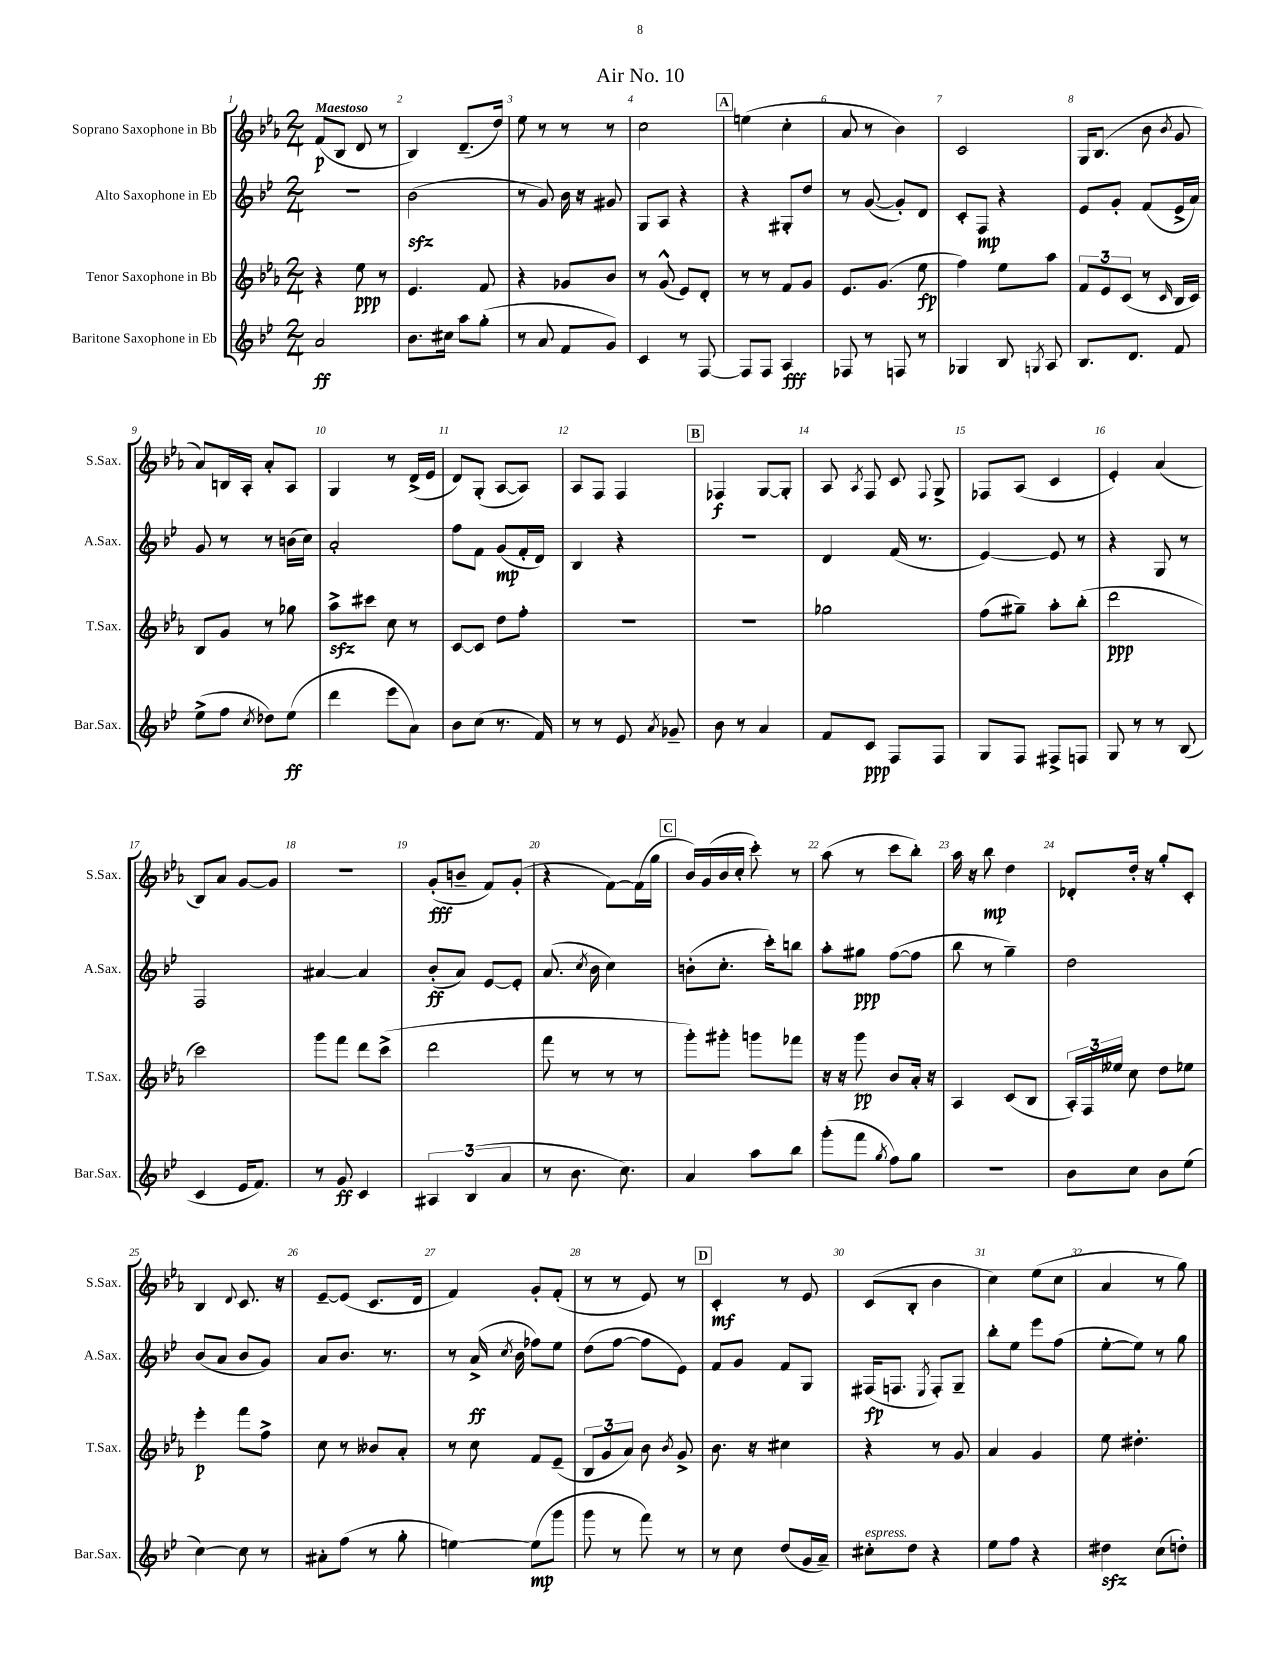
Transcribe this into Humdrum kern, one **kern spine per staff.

**kern	**kern	**kern	**kern
*staff4	*staff3	*staff2	*staff1
*clefG2	*clefG2	*clefG2	*clefG2
*k[b-e-]	*k[b-e-a-]	*k[b-e-]	*k[b-e-a-]
*M2/4	*M2/4	*M2/4	*M2/4
2a/	4r	2r	(8f/L
.	.	.	8B-/J
.	8ee-\	.	8d/
.	8r	.	8r
=	=	=	=
8.b-\L	4.e-/	(2b-\	4B-/)
16cc#\Jk	.	.	.
8aa\L	.	.	(8.d~/L
(8gg'\J	8f/	.	.
.	.	.	16dd/Jk)
=	=	=	=
8r	4r	8r	8ee-\
8a/	.	8g/)	8r
8f/L	8g-/L	16b-\	8r
.	.	16r	.
8g/J)	8b-/J	8g#/	8r
=	=	=	=
4c/	8r	8G/L	2cc\
.	(8g^^/	8A/J	.
8r	8e-/L)	4r	.
[8F/	8d'/J	.	.
=	=	=	=
8F/]L	8r	4r	(4ee\
8F/J	8r	.	.
4A/	8f/L	8G#'/L	4cc'\
.	8g/J	8dd/J	.
=	=	=	=
8F-/	8.e-/L	8r	8a-/
8r	.	([8g/	8r
.	(8.g/J	.	.
8F/	.	8g'/]L)	4b-\)
8r	8ee-\	8d/J	.
=	=	=	=
4G-/	4ff\)	8c'/L	2c/
.	.	8F/J	.
8B-/	8ee-\L	4r	.
8qG/	.	.	.
8A/	8aa-\J	.	.
=	=	=	=
8.B-/L	12f/L	8e-/L	16G/LK
.	.	.	(8.B-/J
.	12e-/	.	.
.	.	8g'/J	.
.	(12c/J	.	.
8.d/J	.	.	.
.	8r	(8f/L	8b-\
.	16qqc/	.	8qb-/
8f/	16B-/LL	16e-^/L	8g/
.	16c/JJ)	16a/JJ)	.
=	=	=	=
(8ee-^\L	8B-/L	8g/	8a-/L)
8ff\J	8g/J	8r	16B/L
.	.	.	16A-'/JJ
8qcc/	.	.	.
8dd-\L)	8r	8r	8a-'/L
(8ee-\J	8gg-\	(16b\LL	8A-/J
.	.	16cc\JJ)	.
=	=	=	=
4ddd\	8aa-^\L	2a'/	4G/
.	8ccc#\J	.	.
8eee-\L	8cc\	.	8r
8a\J)	8r	.	(16d^/LL
.	.	.	16e-/JJ
=	=	=	=
8b-\L	[8c/L	8ff\L	8d/L)
(8cc\J	8c/]J	8f\J	(8G'/J
8.r	8dd\L	(8g/L	[8A-/L
.	8ff'\J	16f'/L	8A-/]J)
16f/)	.	16d/JJ)	.
=	=	=	=
8r	2r	4B-/	8A-/L
8r	.	.	8F/J
8e-/	.	4r	4F/
8qa/	.	.	.
8g-~/	.	.	.
=	=	=	=
8b-\	2r	2r	4F-/
8r	.	.	.
4a/	.	.	[8G/L
.	.	.	8G'/]J
=	=	=	=
8f/L	2gg-\	4d/	8A-/
.	.	.	8qA-/
8c/J	.	.	8F/
8F/L	.	(16f/	8c/
.	.	8.r	.
.	.	.	8qqF/
8F/J	.	.	8G^/
=	=	=	=
8G/L	(8ff\L	[4e-/)	8F-/L
8F/J	8gg#~\J)	.	(8A-/J
8F#^/L	8aa-'\L	8e-/]	4c/
8F/J	(8bb-'\J	8r	.
=	=	=	=
8G/	2ddd\	4r	4e-'/)
8r	.	.	.
8r	.	8G/	(4a-/
(8B-/	.	8r	.
=	=	=	=
4c/	2ccc\)	2F/	8B-/L)
.	.	.	8a-/J
16e-/LK	.	.	[8g/L
8.f/J)	.	.	.
.	.	.	8g/]J
=	=	=	=
8r	8ggg\L	[4a#/	2r
8g/	8fff\J	.	.
4c/	8ddd\L	4a#/]	.
.	(8ccc^\J	.	.
=	=	=	=
6A#/	2ddd\	(8b-'/L	(8g'/L
.	.	8a/J)	8b~/J
(6B-/	.	.	.
.	.	[8e-/L	8f/L)
6a/	.	.	.
.	.	8e-'/]J	(8g'/J
=	=	=	=
8r	8fff\	(8.a/	4r
8.b-\	8r	.	.
.	.	8qcc/	.
.	.	16b-\	.
.	8r	4cc\)	[8f\L)
8.cc\)	.	.	.
.	8r	.	(16f\]L
.	.	.	16gg\JJ
=	=	=	=
4a/	8ggg'\L)	(8b'\L	16b-/LL)
.	.	.	(16g/
.	8ggg#'\J	8.cc'\J	16b-/
.	.	.	16cc'/JJ
8aa\L	8ggg\L	.	8ccc'\)
.	.	16ccc'\LK)	.
8bb-\J	8fff-\J	8bb\J	8r
=	=	=	=
(8ggg'\L	16r	8aa'\L	(8aa-\
.	16r	.	.
8fff\J	8ggg\	8gg#\J	8r
8qgg/	.	.	.
8ff\L)	8b-/L	([8ff\L	8ccc\L
8gg\J	16a-'/Jk	8ff\]J	8bb-'\J)
.	16r	.	.
=	=	=	=
2r	4A-/	8bb-\	16aa-\
.	.	.	16r
.	.	8r	8bb-\
.	(8c/L	4gg~\)	4dd\
.	8B-/J	.	.
=	=	=	=
8b-\L	24A-'/LL)	2dd\	8d-'/L
.	24F/	.	.
.	24ee--/JJ	.	.
8cc\J	8cc\	.	16dd'/Jk
.	.	.	16r
8b-\L	8dd\L	.	8gg'/L
(8ee-\J	8ee-\J	.	8c'/J
=	=	=	=
[4cc\)	4eee-'\	(8b-/L	4B-/
.	.	8a/J	.
.	.	.	8qqd/
8cc\]	8fff\L	8b-/L	8.c/
8r	8ff^\J	8g/J)	.
.	.	.	16r
=	=	=	=
8a#'\L	8cc\	8a/L	[8e-~/L
(8ff\J	8r	8.b-/J	(8e-/]J
8r	8b--/L	.	8.c/L
.	.	8.r	.
8gg'\	8a-'/J	.	.
.	.	.	16d/Jk
=	=	=	=
[4ee\)	8r	8r	4f/)
.	8cc\	(16a^/	.
.	.	8qcc/	.
.	.	16b-\	.
(8ee\]L	8f/L	8ff-\L)	8g'/L
8ggg\J	(8e-~/J	8ee-\J	(8f'/J
=	=	=	=
8ggg\	12B-/L	(8dd\L	8r
.	12g/	.	.
8r	.	[8ff\J	8r
.	12a-/J)	.	.
8fff\)	8b-\	8ff\]L	8e-/)
.	8qb-/	.	.
8r	8g^/	8e-\J)	8r
=	=	=	=
8r	8.b-\	8f/L	4c'/
8cc\	.	8g/J	.
.	16r	.	.
(8dd/L	4cc#\	8f/L	8r
16g/L	.	8G/J	8e-/
16a~/JJ)	.	.	.
=	=	=	=
8cc#'\L	4r	(16F#/LK	(8c/L
.	.	8.F/J	.
8dd\J	.	.	8B-'/J
.	.	8qE-/	.
4r	8r	8F'/L)	4b-\
.	8g/	8G~/J	.
=	=	=	=
8ee-\L	4a-/	8bb-'\L	4cc\)
8ff\J	.	8ee-\J	.
4r	4g/	8eee-\L	(8ee-\L
.	.	(8ff\J	8cc\J
=	=	=	=
4dd#\	8ee-\	[8ee-'\L	4a-/
.	4.dd#'\	8ee-\]J)	.
(8cc\L	.	8r	8r
8dd'\J)	.	8gg\	8gg\)
==	==	==	==
*-	*-	*-	*-
